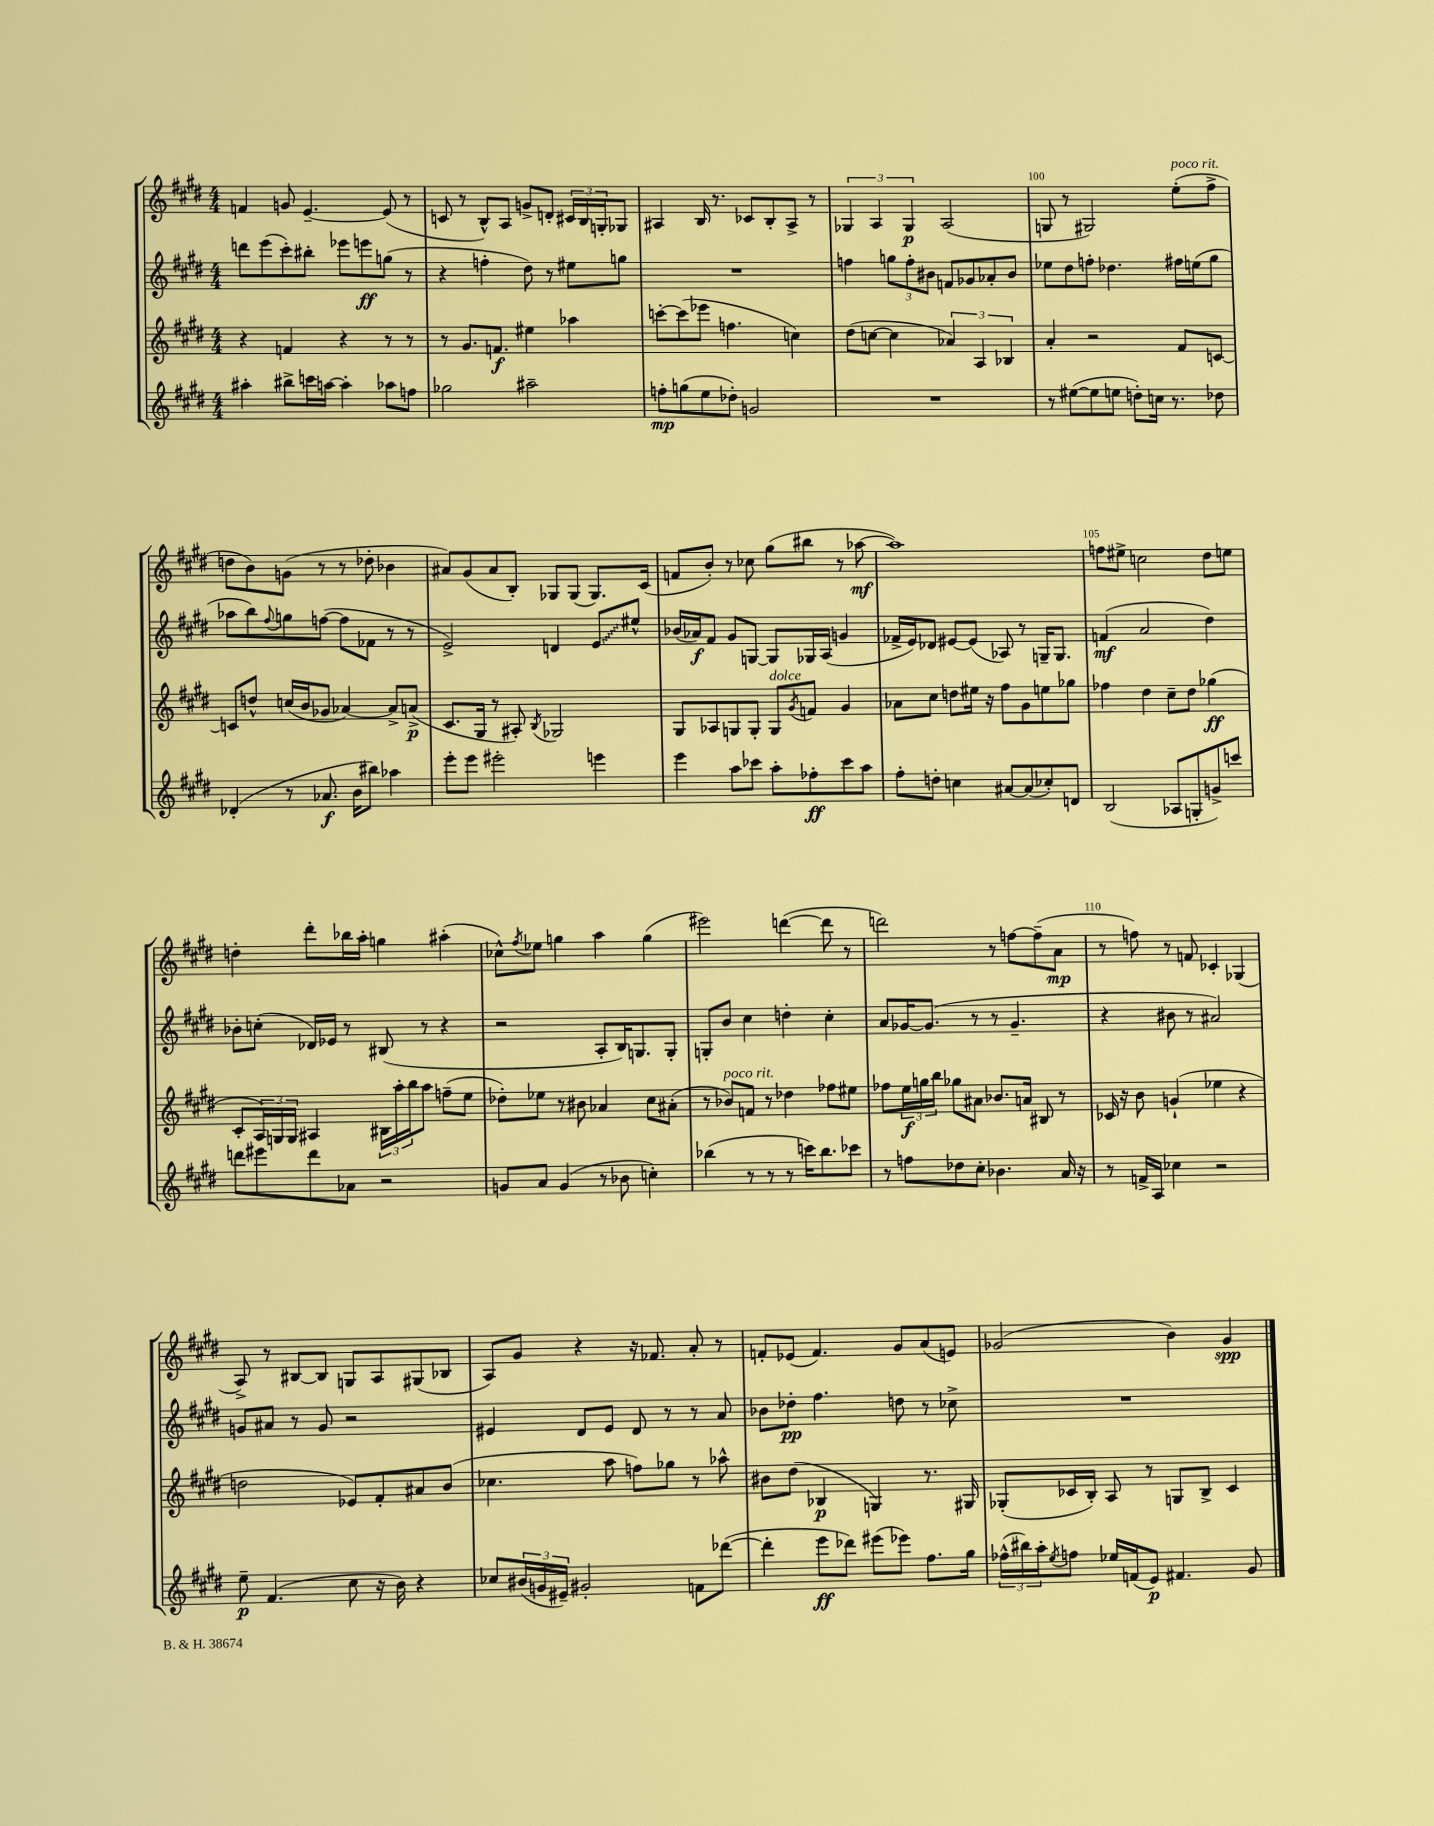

**kern	**kern	**kern	**kern
*staff4	*staff3	*staff2	*staff1
*clefG2	*clefG2	*clefG2	*clefG2
*k[f#c#g#d#]	*k[f#c#g#d#]	*k[f#c#g#d#]	*k[f#c#g#d#]
*M4/4	*M4/4	*M4/4	*M4/4
4aa#'\	4r	8ddd\L	4f/
.	.	(8eee\	.
8bb#^\L	4f/	8ccc#'\)	8g/
16ccc\L	.	8bb#'\J	[4.e~/
[16aa\JJ	.	.	.
4aa'\]	4r	8eee-\L	.
.	.	8eee\	.
8aa-\L	8r	(8gg\J	(8e/]
8ff\J	8r	8r	8r
=	=	=	=
2gg-\	8r	4r	8c/
.	8.g#/L	.	8r
.	.	4ff'\	8B^^/L)
.	8.f/J	.	.
.	.	.	8A/J
2aa#~\	4ee#\	8dd#\)	8g^/L
.	.	8r	8d'/J
.	4aa-\	8ee#\L	24c#/LL
.	.	.	24B/
.	.	.	24G'/J
.	.	8gg\J	8G-/J
=	=	=	=
8ff'\L	[8ccc'\L	1r	4A#/
(8gg\	(8ccc\]	.	.
8ee\	8eee-\J	.	16B/
.	.	.	8.r
8dd-'\J)	4.ff\	.	.
2g/	.	.	8c-/L
.	.	.	8B'/
.	4cc\)	.	8A#^/J
.	.	.	8r
=	=	=	=
1r	(8dd#\L	4ff\	6G-/
.	[8cc\J	.	.
.	.	.	6A/
.	4cc\]	12gg\L	.
.	.	12ff'\	6G-/
.	.	12b#\J	.
.	6a-/)	8f/L	(2A/
.	.	8g-/	.
.	6A/	.	.
.	.	8a-'/	.
.	6B-/	.	.
.	.	8b#/J	.
=	=	=	=
8r	4a'/	8ee-\L	8G/
([8ee#\L	.	8dd#\	8r
8ee#\]	2r	8ff'\J	2G#/)
8ee\J	.	4.dd-\	.
8dd'\L)	.	.	.
16cc\Jk	.	.	.
8.r	.	.	.
.	8f#/L	16ff#\LL	(8ee'\L
.	.	(16ee\J	.
8dd-\	[8c/J	8gg#\J	8ff#^\J
=	=	=	=
(4d-'/	8c/]L	8aa-\L	8dd\L
.	8dd^^/J	8bb\)	8b\)
.	.	8qqff#/	.
8r	(16cc/LL	8gg\	(8g\J
.	16b/J	.	.
8.a-/	8g-/J	([8ff\J	8r
.	[4a-/)	8ff\]L	8r
16b\LK	.	.	.
8bb#\J)	.	8f-\J	8dd-'\
4aa-\	8a-^/]L	8r	4b-\
.	(8a^/J	8r	.
=	=	=	=
8eee'\L	8.c#/L	2e^/)	8a#/L)
8eee\J	.	.	(8g#/
.	16G#/Jk	.	.
2eee#'\	8r	.	8a#/
.	8A#'/)	.	8B'/J)
.	8qB/	.	.
.	2G-/	4d/	8G-/L
.	.	.	(8G-/J
4eee\	.	8e/L	8.G-/L)
.	.	8ee#^^/J	.
.	.	.	(16c#/Jk
=	=	=	=
4eee\	8G#/L	(16b-/LL	8f/L
.	.	16a-/J)	.
.	8A-/	8f#/J	8b'/J)
8aa\L	8G/	8g#/L	8r
8ccc-\J	8G'/J	[8G/J	8cc-\
8aa'\L	8G/L	8G/]L	(8gg#\L
.	8qg#/	.	.
8ff-'\	8f/J	16G-/L	8bb#\J
.	.	(16A/JJ	.
8ccc-\	4g#/	4g/	8r
8aa\J	.	.	[8aa-\
=	=	=	=
8ff#'\L	8a-\L	16f-^/LL	1aa-])
.	.	16e/J)	.
8dd'\J	8cc#\J	8d-/J	.
4cc\	8dd\L	[8e#/L	.
.	16ee#\Jk	(8e#/]J	.
.	16r	.	.
[8a#/L	8ff#\L	8A-/)	.
(8a#/]	8g#\	8r	.
8cc-'/)	8ee\	16G~/LK	.
.	.	8.G/J	.
8d/J	8gg-\J	.	.
=	=	=	=
(2B/	4ff-\	(4f/	8ff\L
.	.	.	8ee#^\J
.	4dd#\	2a/	2cc\
8A-/L	8cc#~\L	.	.
8G'/	8dd#\J	.	.
8g^/)	(4gg-\	4dd#\)	8dd#\L
8ccc/J	.	.	8ee\J
=	=	=	=
8ddd\L	8c#'/L	8b-'\L	4dd'\
8eee#\	24A/L)	(8cc'\J	.
.	24G/	.	.
.	24G/JJ	.	.
8ddd\	4A#/	16d-/LL)	8ddd#'\L
.	.	16e-/JJ	.
8a-\J	.	8r	16bb-\L
.	.	.	16aa'\JJ
2r	24B#\LL	(8B#/	4gg\
.	24aa'\	.	.
.	24bb\J	.	.
.	8aa\J	8r	.
.	(8ff~\L	4r	(4aa#'\
.	8ee\J	.	.
=	=	=	=
8g/L	8dd-'\L)	2r	8cc-^^\L)
.	.	.	8qff#/
8a/J	8ee-\J	.	8ee-\J
(4g/	8r	.	4gg\
.	8b#\	.	.
8r	4a-/	8A'/L	4aa\
8b-\	.	16B/K)	.
.	.	8.G/	.
4cc'\)	8cc#\L	.	(4gg\
.	(8a#'\J	8G'/J	.
=	=	=	=
(4bb-\	8r	8G'/L	2eee#\)
.	8b-/L)	8b/J	.
8r	8f/J	4cc#\	.
8r	8r	.	.
8r	4dd-\	4dd'\	([4ddd\
16ccc\LK)	.	.	.
8.bb-\	.	.	.
.	8ff-\L	4cc#'\	8ddd\]
8ccc-\J	8ee#\J	.	8r
=	=	=	=
8r	8ff-\L	8a/L	2ddd\)
8ff\L	24ee\L	[16g-/K	.
.	24gg\	.	.
.	.	(8.g-/]J	.
.	24bb\JJ	.	.
8dd-\	8gg-\L	.	.
8cc#'\J	8a#\J	8r	.
4.b-\	8.b-/L	8r	8r
.	.	4.g-~/	[8ff\L
.	16a/Jk	.	.
.	8B#/	.	(8ff~\]
16a/	8r	.	8a\J
16r	.	.	.
=	=	=	=
8r	16c-/	4r	8r
.	16r	.	.
16f^/LL	8b\	.	8ff\)
16A/JJ	.	.	.
4cc-\	(4g`/	8b#\	8r
.	.	8r	8f/
2r	4ee-\	2a#/)	4c-'/
.	4r	.	(4G-/
=	=	=	=
8ee~\	2dd\	8g/L	8A^/)
(4.f#/	.	8a#/J	8r
.	.	8r	[8B#/L
.	.	8g/	8B#/]J
8cc#\	8e-/L)	2r	8G/L
16r	8f#'/	.	8A/
16b\)	.	.	.
4r	8a#/	.	(8G#/
.	(8b/J	.	8B-/J
=	=	=	=
8cc-/L	4.cc-\	4e#/	8A/L)
(24b#/L	.	.	8g#/J
24g/	.	.	.
24e#~/JJ)	.	.	.
2g#'/	.	8d#/L	4r
.	8aa\	8e#/J	.
.	8ff\L)	8d#/	16r
.	.	.	8.f-/
.	8gg-\J	8r	.
8f\L	8r	8r	8a'/
([8ddd-\J	8aa-^^\	8a/	8r
=	=	=	=
4ddd-'\]	8b#\L	8b-\L	8f'/L
.	(8dd#\J	8dd-'\J	(8e-/J
8eee\L	4B-/	4.ff#\	4.f/)
8ddd-\J)	.	.	.
(8eee#\L	4G/)	.	.
8eee-\J)	.	8dd\	8g#/L
8.ff#\L	8.r	8r	(8a/
.	.	8cc-^\	8e/J)
16gg#\Jk	16G#/	.	.
=	=	=	=
(24ff-^^\LL	(8G-'/L	1r	(2g-/
24bb#\)	.	.	.
24aa'\J	.	.	.
8qee/	.	.	.
8ff\J	16c-/L	.	.
.	16B'/JJ)	.	.
16ee-/LL	8A/	.	.
(16f/J	.	.	.
8e/J)	8r	.	.
4.f#/	8G/L	.	4b\)
.	8B^/J	.	.
.	4c-/	.	4g-/
8g#/	.	.	.
==	==	==	==
*-	*-	*-	*-
